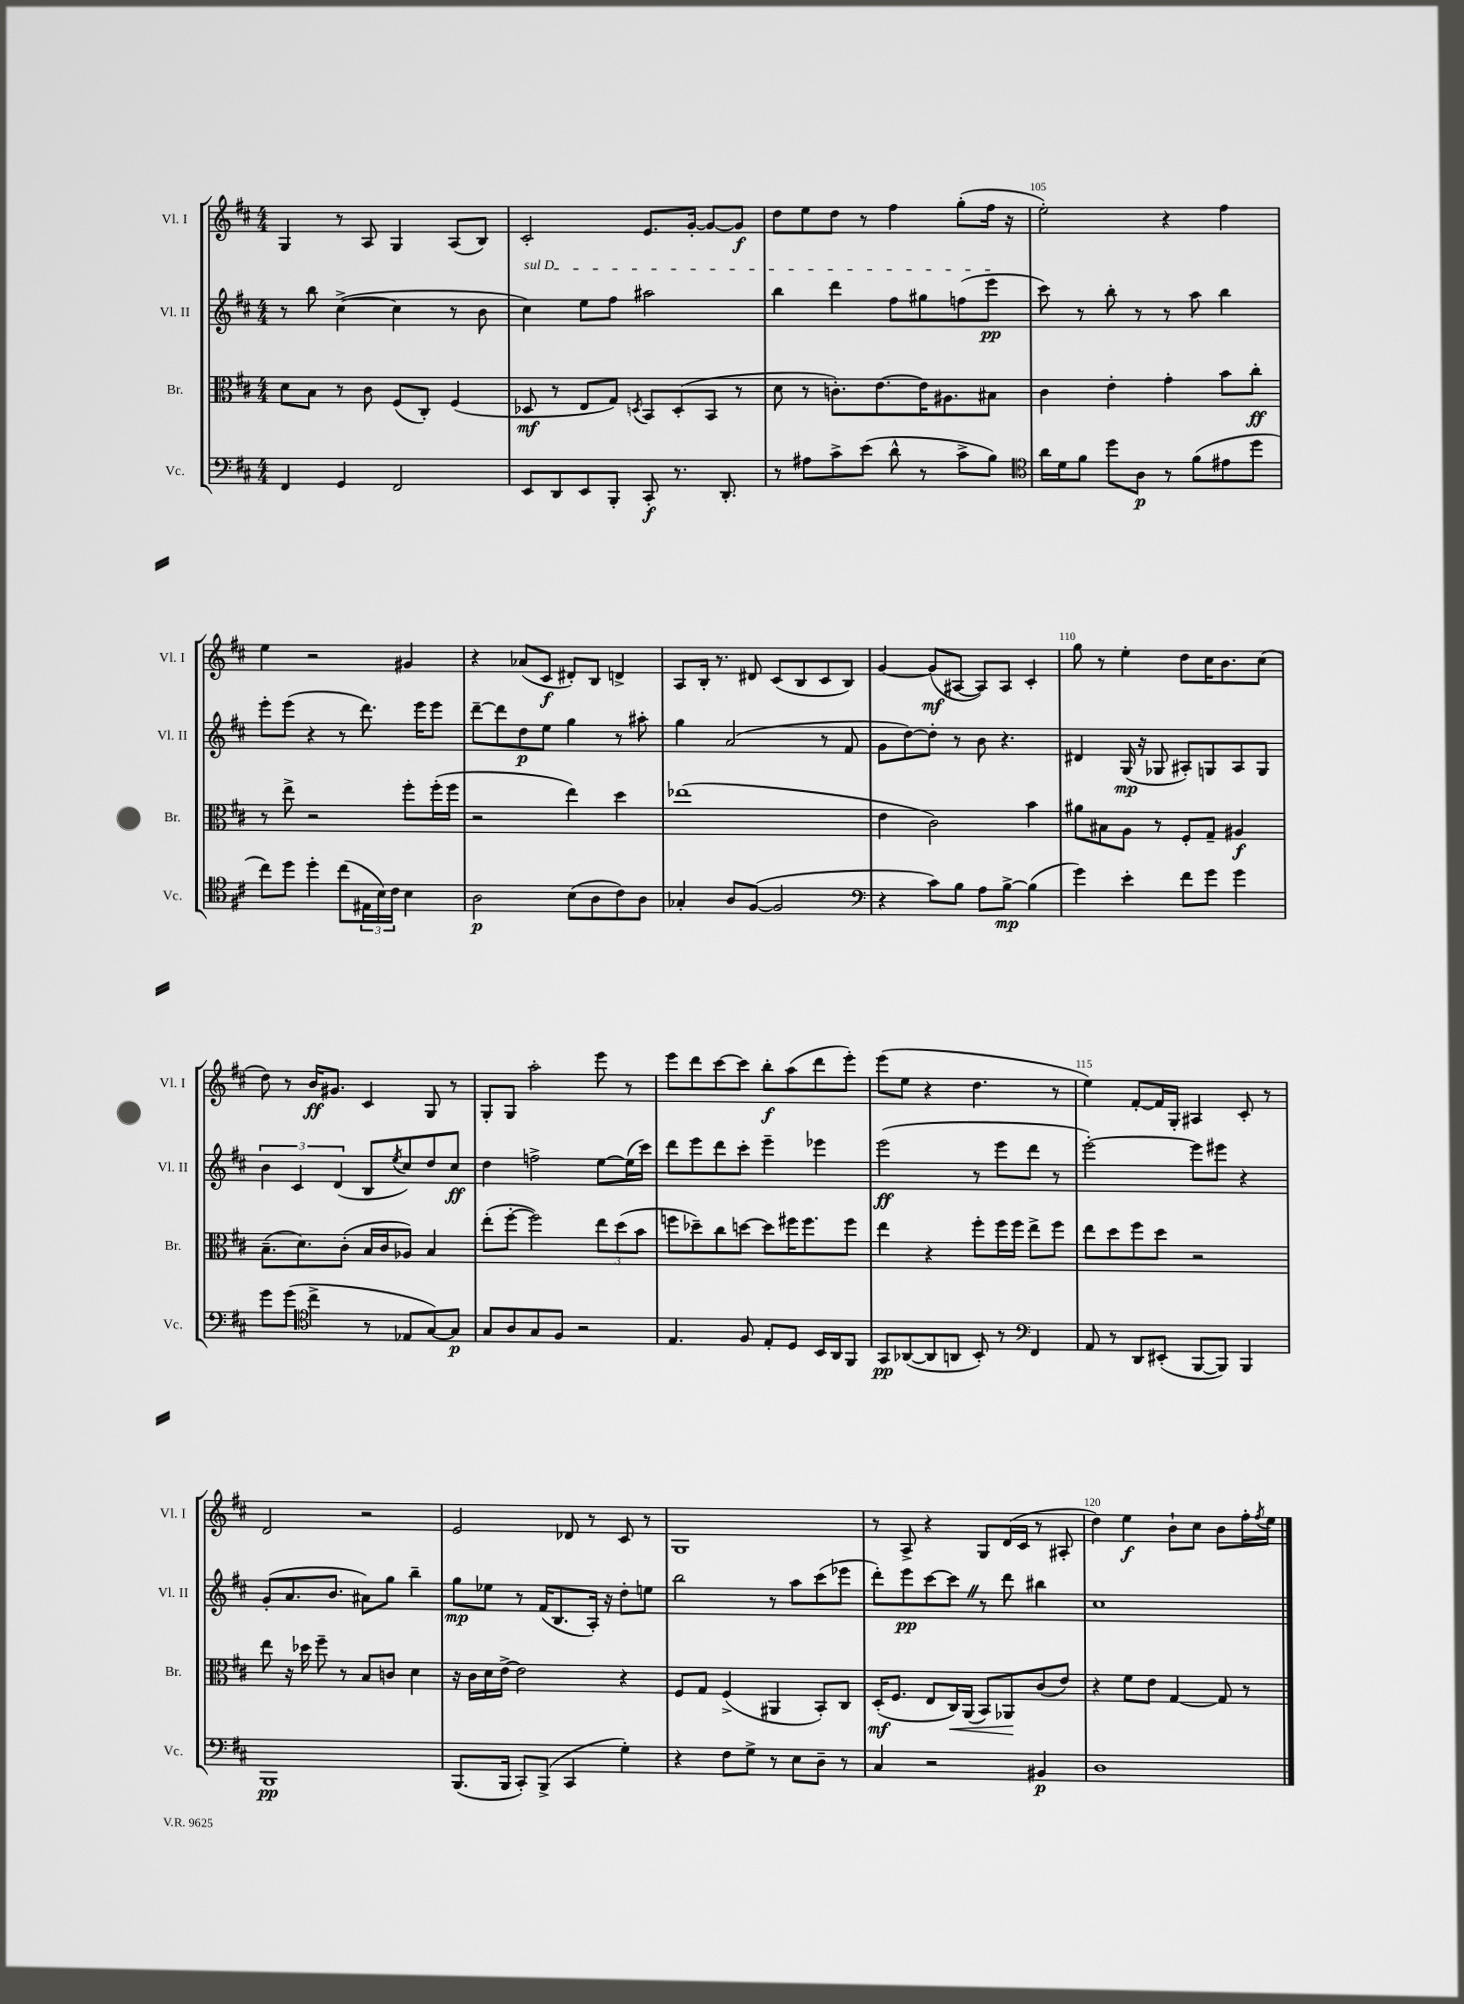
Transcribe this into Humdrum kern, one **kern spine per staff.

**kern	**dynam	**kern	**dynam	**kern	**dynam	**kern	**dynam
*part4	*part4	*part3	*part3	*part2	*part2	*part1	*part1
*staff4	*staff4	*staff3	*staff3	*staff2	*staff2	*staff1	*staff1
*I"Vc.	*	*I"Br.	*	*I"Vl. II	*	*I"Vl. I	*
*I'Vc.	*	*I'Br.	*	*I'Vl. II	*	*I'Vl. I	*
*clefF4	*	*clefC3	*	*clefG2	*	*clefG2	*
*k[f#c#]	*	*k[f#c#]	*	*k[f#c#]	*	*k[f#c#]	*
*M4/4	*	*M4/4	*	*M4/4	*	*M4/4	*
=102	=102	=102	=102	=102	=102	=102	=102
4FF#/	.	8d\L	.	8r	.	4G/	.
.	.	8B\J	.	8bb\	.	.	.
4GG/	.	8r	.	([4cc#^\	.	8r	.
.	.	8c#\	.	.	.	8A/	.
2FF#/	.	(8F#/L	.	4cc#\]	.	4G/	.
.	.	8C#'/J)	.	.	.	.	.
.	.	(4F#/	.	8r	.	(8A/L	.
.	.	.	.	8b\	.	8B/J)	.
=103	=103	=103	=103	=103	=103	=103	=103
!	!	!	!	!LO:TX:a:i:t=sul D	!	!	!
8EE/L	.	8D-X/	mf	4cc#\)	.	2c#'/	.
8DD/	.	8r	.	.	.	.	.
8EE/	.	8E/L	.	8ee\L	.	.	.
8BBB'/J	.	8G/J)	.	8ff#\J	.	.	.
.	.	8qDn/	.	.	.	.	.
8CC#'/	f	8BB/L	.	2aa#X\	.	8.e/L	.
8.r	.	(8D'/	.	.	.	.	.
.	.	.	.	.	.	[16g'/Jk	.
.	.	8BB/J	.	.	.	8g/L_	.
8.DD'/	.	.	.	.	.	.	.
.	.	8r	.	.	.	8g/J]	f
=104	=104	=104	=104	=104	=104	=104	=104
8r	.	8d\	.	4bb\	.	8dd\L	.
8A#X\L	.	8r	.	.	.	8ee\	.
8c#^\	.	8.cn'\L)	.	4ddd\	.	8dd\J	.
(8e\J	.	.	.	.	.	8r	.
.	.	[8.e\	.	.	.	.	.
8d^^\	.	.	.	8ff#\L	.	4ff#\	.
8r	.	16e\K]	.	8gg#X\	.	.	.
.	.	8.A#X\	.	.	.	.	.
8c#^\L	.	.	.	(8ffn\	.	(8gg'\L	.
8B\J)	.	8B#X\J	.	8eee\J	pp	16ff#\Jk	.
.	.	.	.	.	.	16r	.
=105	=105	=105	=105	=105	=105	=105	=105
*clefC4	*	*	*	*	*	*	*
16a\LL	.	4c#\	.	8ccc#\)	.	2ee'\)	.
16d\J	.	.	.	.	.	.	.
8f#\J	.	.	.	8r	.	.	.
8dd\L	.	4e'\	.	8bb'\	.	.	.
8A\J	p	.	.	8r	.	.	.
8r	.	4g'\	.	8r	.	4r	.
(8f#\L	.	.	.	8aa\	.	.	.
8e#X\	.	8b\L	.	4bb\	.	4ff#\	.
8dd\J	.	8cc#'\J	ff	.	.	.	.
!!LO:LB:g=z
=106	=106	=106	=106	=106	=106	=106	=106
8cc#\L)	.	8r	.	8eee'\L	.	4ee\	.
8dd\J	.	8ee^\	.	(8eee\J	.	.	.
4dd'\	.	2r	.	4r	.	2r	.
(8cc#\L	.	.	.	8r	.	.	.
24E#X\L	.	.	.	8.ddd\)	.	.	.
24B\)	.	.	.	.	.	.	.
24c#\JJ	.	.	.	.	.	.	.
4B\	.	8ff#'\L	.	.	.	4g#X/	.
.	.	.	.	16eee\KL	.	.	.
.	.	(16ff#'\L	.	8eee\J	.	.	.
.	.	16ff#\JJ	.	.	.	.	.
=107	=107	=107	=107	=107	=107	=107	=107
2A\	p	2r	.	[8ddd~\L	.	4r	.
.	.	.	.	8ddd\]	.	.	.
.	.	.	.	8dd\	p	(8a-X/L	.
.	.	.	.	8ee\J	.	8c#/J	f
(8B\L	.	4ee\)	.	4gg\	.	8d#X'/L)	.
8A\	.	.	.	.	.	8B/J	.
8c#\)	.	4dd\	.	8r	.	4dn^/	.
8A\J	.	.	.	8aa#X'\	.	.	.
=108	=108	=108	=108	=108	=108	=108	=108
4G-X'/	.	(1ee-X	.	4gg\	.	8A/L	.
.	.	.	.	.	.	16B'/Jk	.
.	.	.	.	.	.	8.r	.
8A/L	.	.	.	(2a/	.	.	.
([8F#/J	.	.	.	.	.	8d#X/	.
2F#/]	.	.	.	.	.	(8c#/L	.
.	.	.	.	.	.	8B/	.
.	.	.	.	8r	.	8c#/	.
.	.	.	.	8f#/	.	8B/J)	.
=109	=109	=109	=109	=109	=109	=109	=109
*clefF4	*	*	*	*	*	*	*
4r	.	4e\	.	8g\L	.	[4g/	.
.	.	.	.	[8dd\)	.	.	.
8c#\L)	.	2c#\)	.	8dd'\J]	.	(8g/L]	mf
8B\J	.	.	.	8r	.	[8A#X/J	.
8A\L	.	.	.	8b\	.	8A#/L])	.
[8B^\J	mp	.	.	4.r	.	8A#/J	.
(4B\]	.	4b\	.	.	.	4c#'/	.
=110	=110	=110	=110	=110	=110	=110	=110
4g\)	.	8a#X\L	.	4d#X/	.	8gg\	.
.	.	8B#X\	.	.	.	8r	.
4e'\	.	8A\J	.	(16G/	mp	4ee'\	.
.	.	.	.	16r	.	.	.
.	.	8r	.	8G-X/	.	.	.
8f#\L	.	8F#'/L	.	8A#X'/L)	.	8dd\L	.
8g\J	.	8G~/J	.	8Gn/	.	16cc#\K	.
.	.	.	.	.	.	8.b\	.
4g\	.	4A#X/	f	8A#/	.	.	.
.	.	.	.	8G/J	.	(8cc#\J	.
!!LO:LB:g=z
=111	=111	=111	=111	=111	=111	=111	=111
8g\L	.	(8.B~\L	.	6b\	.	8dd\)	.
(8g\J	.	.	.	.	.	8r	.
.	.	.	.	6c#/	.	.	.
.	.	8.d\)	.	.	.	.	.
*clefC4	*	*	*	*	*	*	*
4cc#^\	.	.	.	.	.	16b/KL	ff
.	.	.	.	.	.	8.g#X/J	.
.	.	.	.	(6d/	.	.	.
.	.	(8c#'\J	.	.	.	.	.
8r	.	16B/LL	.	8B/L	.	4c#/	.
.	.	16c#/J	.	.	.	.	.
.	.	.	.	8qee/	.	.	.
8E-X/L	.	8A-X/J)	.	8cc#/)	.	.	.
[8G/)	.	4B/	.	8dd/	.	8G/	.
8G/J]	p	.	.	8cc#/J	ff	8r	.
=112	=112	=112	=112	=112	=112	=112	=112
8G/L	.	(8ee'\L	.	4dd\	.	8G'/L	.
8A/	.	[8ff#'\J	.	.	.	8G/J	.
8G/	.	2ff#\])	.	2ffn^\	.	2aa'\	.
8F#/J	.	.	.	.	.	.	.
2r	.	.	.	.	.	.	.
.	.	12ee\L	.	[8ee\L	.	8eee\	.
.	.	(12dd\	.	.	.	.	.
.	.	.	.	(16ee\L]	.	8r	.
.	.	12b\J	.	.	.	.	.
.	.	.	.	16ccc#\JJ)	.	.	.
=113	=113	=113	=113	=113	=113	=113	=113
4.E/	.	8ffn\L	.	8ddd\L	.	8eee\L	.
.	.	8dd-X~\)	.	8eee\	.	8ddd\	.
.	.	8cc#\	.	8ddd\	.	[8ccc#\	.
8F#/	.	[8ddn\J	.	8ccc#'\J	.	8ccc#\J]	.
8E'/L	.	8dd\L]	.	4eee~\	.	8bb'\L	f
8D/J	.	16ff#X\K	.	.	.	(8aa\	.
.	.	8.ff#\	.	.	.	.	.
16BB/LL	.	.	.	4eee-X\	.	8ddd\	.
16AA/J	.	.	.	.	.	.	.
8FF#/J	.	8ff#\J	.	.	.	8eee'\J)	.
=114	=114	=114	=114	=114	=114	=114	=114
8GG/L	pp	4ee\	.	(2eee\	ff	(8eee\L	.
([8AA-X/	.	.	.	.	.	8ee\J	.
8AA-/]	.	4r	.	.	.	4r	.
8AAn/J	.	.	.	.	.	.	.
8BB'/)	.	8ff#'\L	.	8r	.	4.dd\	.
8r	.	16ff#\L	.	8eee\L	.	.	.
.	.	16ff#\JJ	.	.	.	.	.
*clefF4	*	*	*	*	*	*	*
4FF#/	.	8ee^\L	.	8ddd\J	.	.	.
.	.	8ff#\J	.	8r	.	8r	.
=115	=115	=115	=115	=115	=115	=115	=115
8AA/	.	8ee\L	.	[2eee'\)	.	4ee\)	.
8r	.	8dd\	.	.	.	.	.
8DD/L	.	8ff#\	.	.	.	[8f#'/L	.
(8EE#X'/J	.	8dd\J	.	.	.	16f#/L]	.
.	.	.	.	.	.	16G'/JJ	.
[8BBB/L	.	2r	.	8eee\L]	.	4A#X/	.
8BBB/J])	.	.	.	8eee#X\J	.	.	.
4BBB/	.	.	.	4r	.	8c#'/	.
.	.	.	.	.	.	8r	.
!!LO:LB:g=z
=116	=116	=116	=116	=116	=116	=116	=116
1BBB	pp	8ee\	.	(8g'/L	.	2d/	.
.	.	16r	.	8.a/	.	.	.
.	.	16dd-X\	.	.	.	.	.
.	.	8ff#~\	.	.	.	.	.
.	.	.	.	8.b/J	.	.	.
.	.	8r	.	.	.	.	.
.	.	8B/L	.	8a#X\L)	.	2r	.
.	.	8cn/J	.	8gg\J	.	.	.
.	.	4d\	.	4bb~\	.	.	.
=117	=117	=117	=117	=117	=117	=117	=117
(8.BBB/L	.	16r	.	8gg\L	mp	2e/	.
.	.	16c#\LL	.	.	.	.	.
.	.	16d\	.	8ee-X\J	.	.	.
16BBB/Jk	.	[16e^\JJ	.	.	.	.	.
8CC#'/L)	.	2e\]	.	8r	.	.	.
(8BBB^/J	.	.	.	(16f#/KL	.	.	.
.	.	.	.	8.B/	.	.	.
4CC#/	.	.	.	.	.	8d-X/	.
.	.	.	.	16A'/Jk)	.	8r	.
.	.	.	.	16r	.	.	.
4G'\)	.	4r	.	8dd'\L	.	8c#/	.
.	.	.	.	8een\J	.	8r	.
=118	=118	=118	=118	=118	=118	=118	=118
4r	.	8F#/L	.	2bb\	.	1G	.
.	.	8G/J	.	.	.	.	.
8F#\L	.	(4F#^/	.	.	.	.	.
8G^\J	.	.	.	.	.	.	.
8r	.	4AA#X/	.	8r	.	.	.
8E\L	.	.	.	8aa\L	.	.	.
8D~\J	.	8BB'/L)	.	(8ccc#\	.	.	.
8r	.	8C#/J	.	8eee-X\J	.	.	.
=119	=119	=119	=119	=119	=119	=119	=119
4C#/	.	(16D'/KL	mf	8ddd'\L)	.	8r	.
.	.	8.F#/J	.	.	.	.	.
.	.	.	.	8eee\	pp	8A^/	.
2r	.	8E/L	.	[8ccc#\	.	4r	.
!	!	!	!LO:HP:b	!	!	!	!
.	.	16C#/L)	<	8ccc#Z\J]	.	.	.
.	.	(16AA/JJ	.	.	.	.	.
.	.	8BB/L)	.	8r	.	8G/L	.
.	.	8AA-X/	.	8ddd\	.	(16d/L	.
.	.	.	.	.	.	16c#/JJ	.
4BB#X/	p	(8c#/	[	4bb#X\	.	8r	.
.	.	8e/J)	.	.	.	8A#X'/	.
=120	=120	=120	=120	=120	=120	=120	=120
1D	.	4r	.	1cc#	.	4dd\)	.
.	.	8f#\L	.	.	.	4ee\	f
.	.	8e\J	.	.	.	.	.
.	.	[4G/	.	.	.	8b`\L	.
.	.	.	.	.	.	8cc#\J	.
.	.	8G/]	.	.	.	8b\L	.
.	.	8r	.	.	.	16ff#'\L	.
.	.	.	.	.	.	8qff#/	.
.	.	.	.	.	.	16ee\JJ	.
==	==	==	==	==	==	==	==
*-	*-	*-	*-	*-	*-	*-	*-
